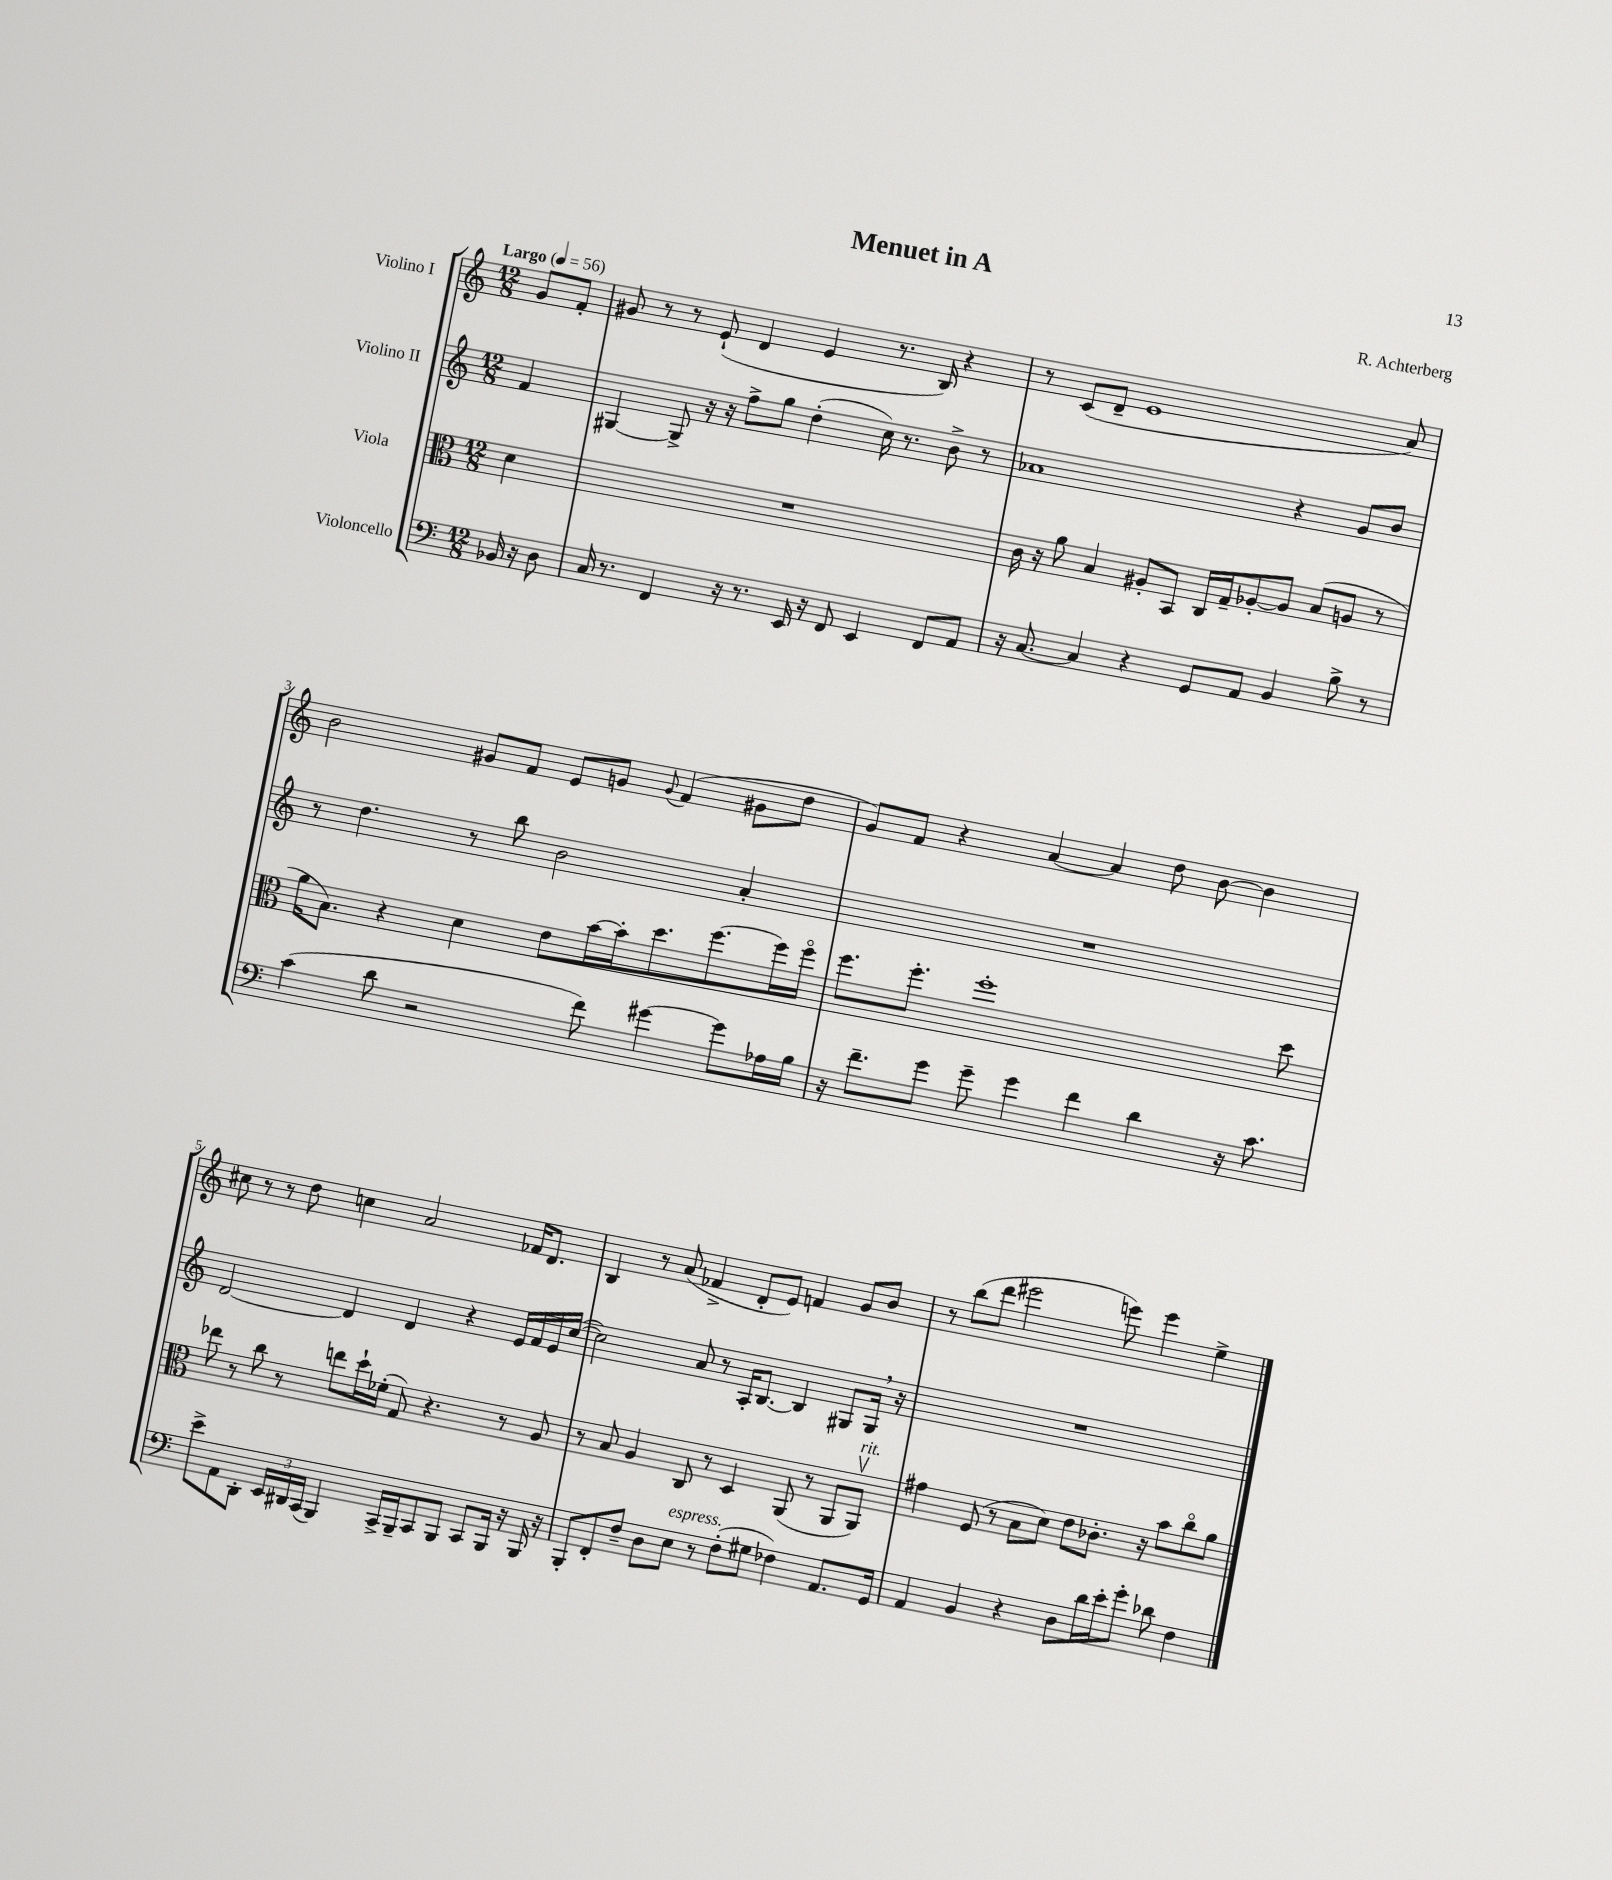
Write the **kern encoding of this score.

**kern	**kern	**kern	**kern
*part4	*part3	*part2	*part1
*staff4	*staff3	*staff2	*staff1
*I"Violoncello	*I"Viola	*I"Violino II	*I"Violino I
*clefF4	*clefC3	*clefG2	*clefG2
*k[]	*k[]	*k[]	*k[]
*M12/8	*M12/8	*M12/8	*M12/8
*MM56	*MM56	*MM56	*MM56
=	=	=	=
!	!	!	!LO:TX:a:B:t=Largo
16BB-X/	4d\	4f/	8g/L
16r	.	.	.
8D\	.	.	8f'/J
=1	=1	=1	=1
16C/	1.r	[4G#X/	8g#X/
8.r	.	.	.
.	.	.	8r
4FF/	.	8G#^/]	8r
.	.	16r	(8e`/
.	.	16r	.
16r	.	8ff^\L	4d/
8.r	.	.	.
.	.	8gg\J	.
16EE/	.	(4dd'\	4e/
16r	.	.	.
8FF/	.	.	.
4EE/	.	16cc\)	8.r
.	.	8.r	.
.	.	.	16B/)
8FF/L	.	8b^\	4r
8AA/J	.	8r	.
=2	=2	=2	=2
16r	16c\	1a-X	8r
[8.C/	16r	.	.
.	8a\	.	(8c/L
4C/]	4B/	.	8d~/J
.	.	.	1e
4r	8A#X'/L	.	.
.	8BB/J	.	.
8GG/L	16C/LL	.	.
.	16G~/J	.	.
8AA/J	[8A-X'/	.	.
4BB/	8A-/J]	4r	.
.	(8B/L	.	.
8B^\	8An/J	8g/L	.
8r	8r	8b/J	8a/)
!!LO:LB:g=z
=3	=3	=3	=3
(4c\	16a\KL	8r	2b\
.	8.B\J)	.	.
.	.	4.dd\	.
8d\	4r	.	.
2r	.	.	.
.	4d\	8r	8g#X/L
.	.	8bb\	8f/J
.	8e\L	2b\	8e/L
8f\)	[16b\L	.	8gn/J
.	16b'\J]	.	.
.	.	.	8qqg/
[4g#X\	8.dd\	.	(4f/
.	[8.ff\	.	.
8g#\L]	.	4a'/	8g#X\L
16A-X\L	16ff\L]	.	8dd\J
16B\JJ	16ff\JJ	.	.
=4	=4	=4	=4
16r	8.ff\L	1.r	8g/L)
8.f~\L	.	.	.
.	.	.	8f/J
.	8.ff'\J	.	.
8g\J	.	.	4r
8g~\	1ff'	.	.
4g\	.	.	[4a/
4f\	.	.	4a/]
4d\	.	.	8dd\
.	.	.	[8b\
16r	.	.	4b\]
8.c\	.	.	.
.	8dd\	.	.
!!LO:LB:g=z
=5	=5	=5	=5
8e^\L	8ee-X\	[2d/	8cc#X\
8AA\	8r	.	8r
8DD'\J	8cc\	.	8r
24EE/LL	8r	.	8dd\
24DD#X/	.	.	.
(24CC/JJ	.	.	.
4BBB/)	8een\L	4d/]	4ccn\
.	16dd`\L	.	.
.	(16f-X'\JJ	.	.
16CC^/LL	8G/)	4d/	2a/
16BBB~/J	.	.	.
8CC/	4.r	.	.
8BBB/J	.	4r	.
8CC/L	.	.	.
16BBB/Jk	8r	16e/LL	16f-X/KL
16r	.	16f/	8.d/J
16BBB/	8A/	16e/	.
16r	.	([16cc/JJ	.
=6	=6	=6	=6
8BBB'/L	8r	2cc\])	4B/
8FF'/	8B/	.	.
8F~/J	4A/	.	8r
8D\L	.	.	(8a/
!LO:TX:a:i:t=espress.	!	!	!
8E\J	8C/	8a/	4f-X^/
8r	8r	8r	.
(8F'\L	4D/	16A'/KL	8d'/L
.	.	[8.B/J	.
8G#X\J	.	.	8e/J)
4F-X\)	(8AA/	4B/]	4fn/
.	8r	.	.
8.AA/L	8AA/L	8G#X/L	8g/L
!	!LO:TX:a:i:t=rit.	!	!
.	8AAv/J)	16G#,/Jk	8b/J
16GG/Jk	.	16r	.
=7	=7	=7	=7
4AA/	4g#X\	1.r	8r
.	.	.	(8bb\L
4BB/	(8F/	.	8ddd\J
.	8r	.	2eee#X\
4r	8B\L	.	.
.	8d\J)	.	.
8D\L	8e\L	.	.
16d\L	8.c-X'\J	.	8eeen\)
16e'\J	.	.	.
8g'\J	.	.	4eee\
.	16r	.	.
8d-X\	8b\L	.	.
4F\	8cc\	.	4ee^\
.	8a\J	.	.
==	==	==	==
*-	*-	*-	*-
